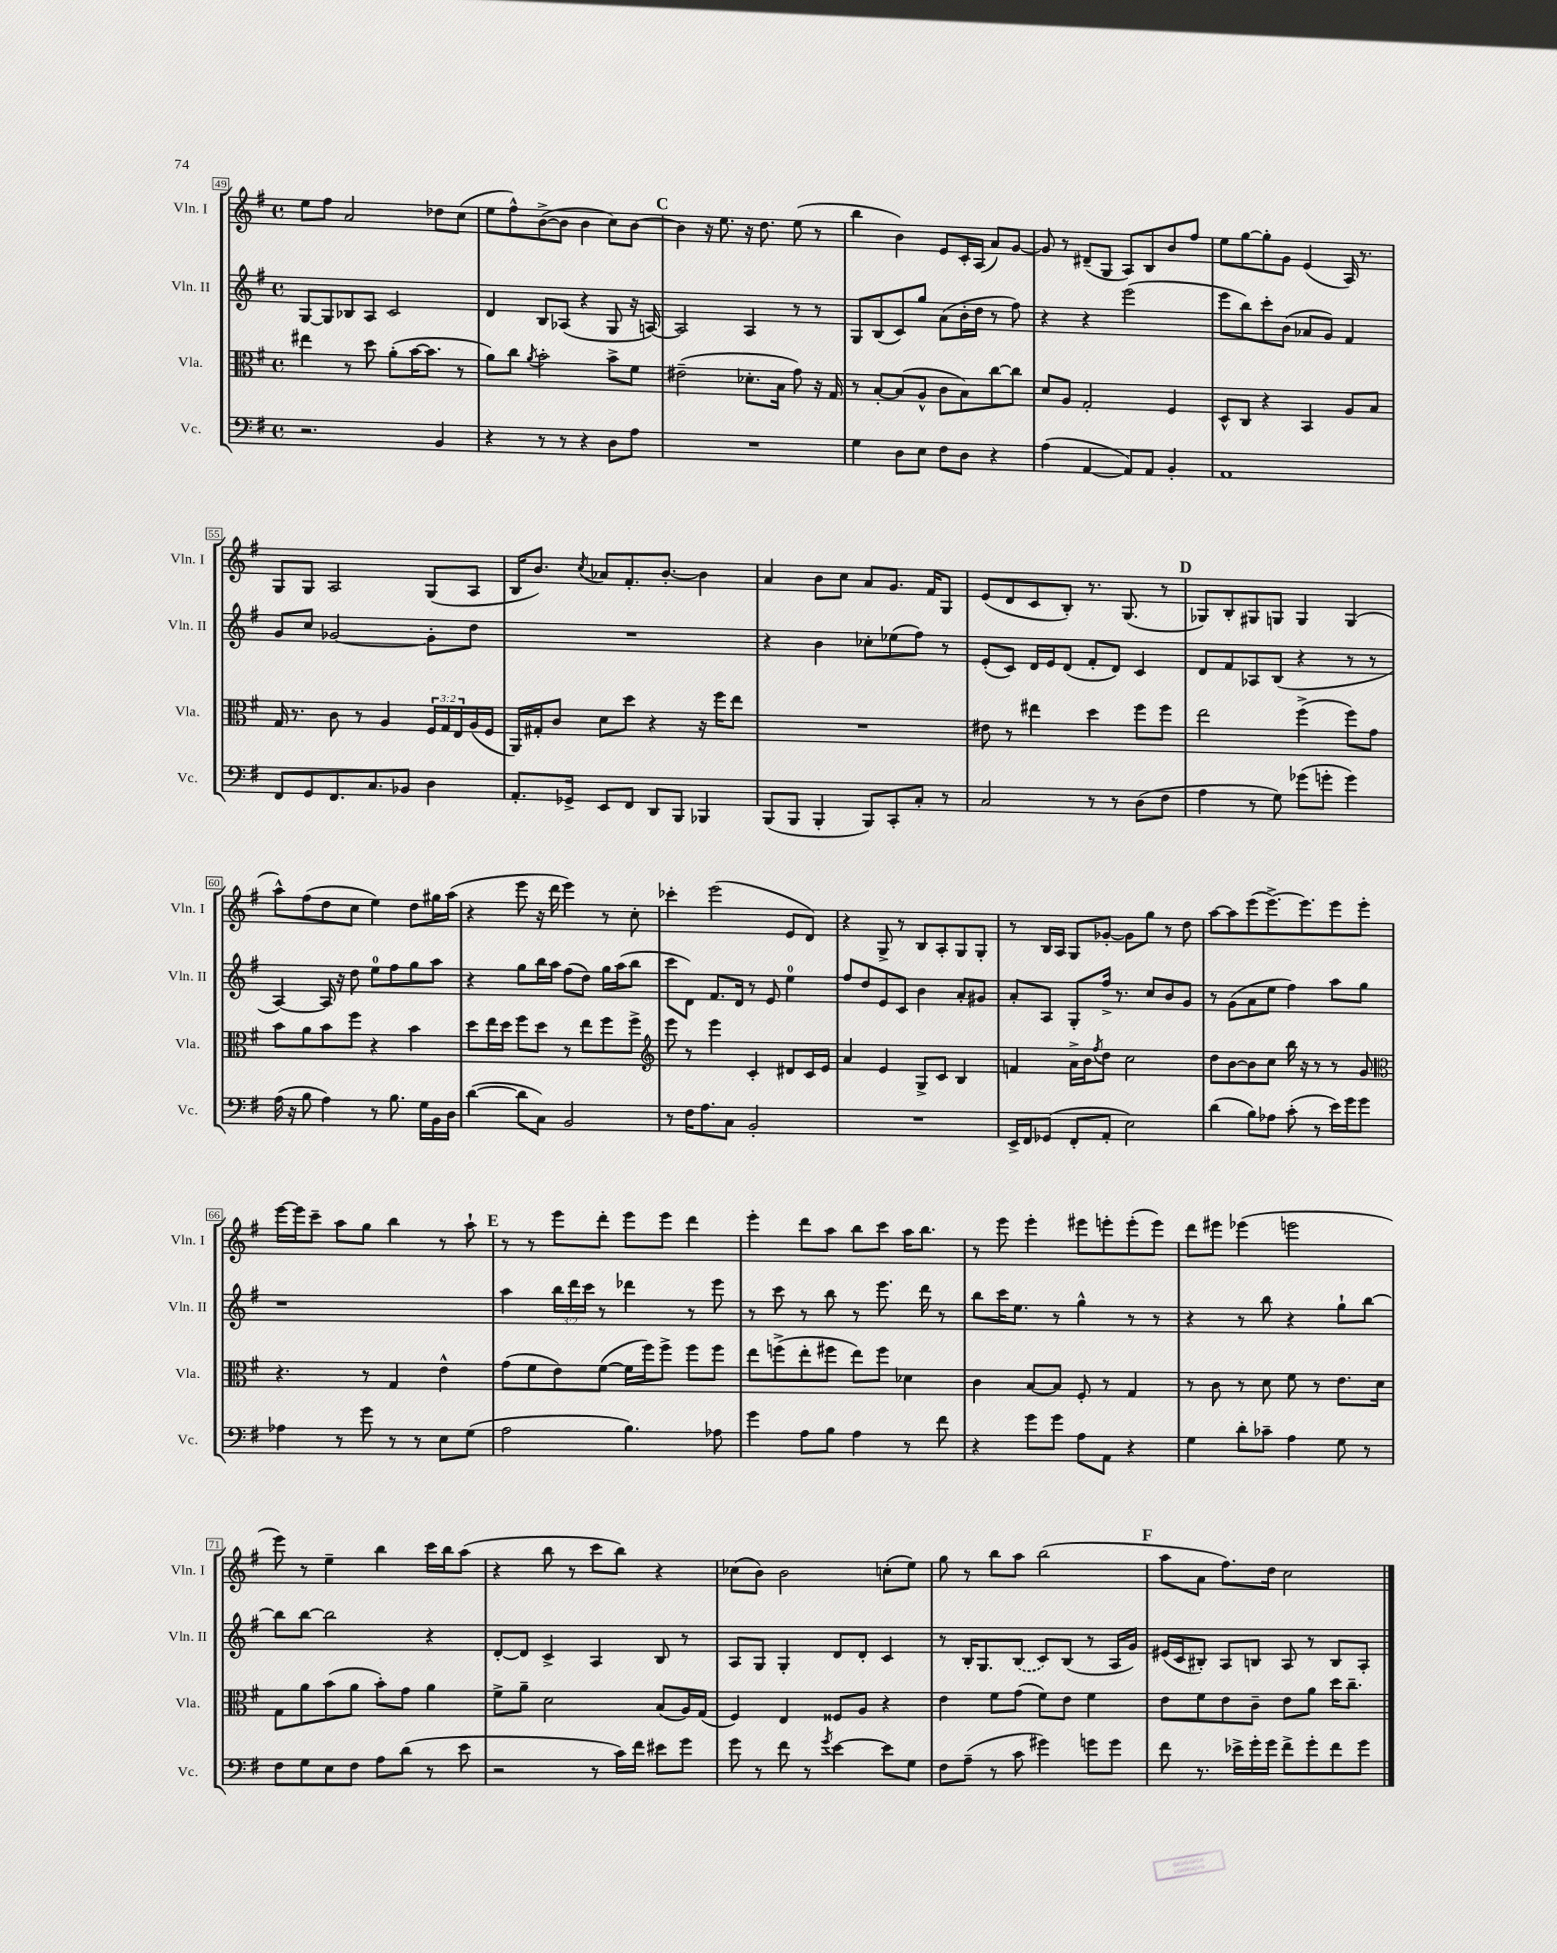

**kern	**kern	**kern	**kern
*staff4	*staff3	*staff2	*staff1
*clefF4	*clefC3	*clefG2	*clefG2
*k[f#]	*k[f#]	*k[f#]	*k[f#]
*M4/4	*M4/4	*M4/4	*M4/4
*met(c)	*met(c)	*met(c)	*met(c)
2.r	4ee#	[8G	8ee
.	.	8G]	8ff#
.	8r	8B-	2a
.	8dd	8A	.
.	(8a'	2c	.
.	[16b	.	.
.	8.b]	.	.
4BB	.	.	8dd-
.	8r	.	(8cc
=	=	=	=
4r	8a)	4d	8ee
.	8cc	.	8ff#^^)
.	8qa	.	.
8r	2b'	8B	([8b^
8r	.	(8A-	8b]
4r	.	4r	4b
8D	8b^	8G	8cc)
8A	8f#	16r	[8b
.	.	[16A)	.
=	=	=	=
1r	(2e#~	2A]	4b]
.	.	.	16r
.	.	.	8.ee
.	8.d-'	4A	16r
.	.	.	8.dd
.	16B	.	.
.	8g)	8r	(8ee
.	16r	8r	8r
.	16G	.	.
=	=	=	=
4G	8r	8G	4bb
.	[8B'	(8B	.
8D	(8B]	8c)	4b)
8E	8A^^	8gg	.
8F#	8c	(8a	8e
8D	8B)	16b'	16c'
.	.	16dd	(16A
4r	[8cc	8r	8a)
.	8cc]	8ff#)	[8g
=	=	=	=
(4A	8d	4r	8g]
.	8A	.	8r
[4AA	2G'	4r	(8d#~
.	.	.	8G
8AA])	.	(2eee	8A)
8AA	.	.	8B
4BB'	4F#	.	8b
.	.	.	8ff#
=	=	=	=
1AA	8D^^	8eee	8ee
.	8C	8bb)	[8gg
.	4r	8ccc'	8gg']
.	.	(8b	8g
.	4BB	8a-	(4e
.	.	8g)	.
.	8A	4f#	16A)
.	.	.	8.r
.	8B	.	.
=	=	=	=
8FF#	16G	8g	8G
.	8.r	.	.
8GG	.	8cc	8G
8.FF#	8c	[2g-	2A
.	8r	.	.
8.C	.	.	.
.	4A	.	.
8BB-	.	.	.
4D	24F#	8g-']	(8G
.	24G	.	.
.	24E	.	.
.	(16A	8dd	8A
.	16F#	.	.
=	=	=	=
8.AA'	16AA)	1r	16B
.	16G#'	.	8.b)
.	8c	.	.
16GG-^	.	.	.
.	.	.	8qcc
8EE	8d	.	8a-
8FF#	8dd	.	8.f#'
8DD	4r	.	.
.	.	.	[8.b'
8BBB	.	.	.
4BBB-	16r	.	4b]
.	16ff#	.	.
.	8ee	.	.
=	=	=	=
(8BBB	1r	4r	4a
8BBB	.	.	.
4BBB'	.	4b	8b
.	.	.	8cc
8BBB)	.	8cc-'	8a
8CC'	.	(8ee-	8.g
8C'	.	8ff#)	.
.	.	.	16f#
8r	.	8r	8G
=	=	=	=
2C	8e#	(8e'	(8e
.	8r	8c)	8d
.	4ee#	16d	8c
.	.	16e	.
.	.	(8d	8B')
8r	4dd	8f#'	8.r
8r	.	8d)	.
.	.	.	(8.G
(8D	8ff#	4c	.
8F#	8ff#	.	8r
=	=	=	=
4A	2ee	8d	8G-)
.	.	8f#	8B'
8r	.	8A-	8G#
8G)	.	(8B	8G
(8g-	(4ff#^	4r	4G
8g'	.	.	.
4g)	8ff#)	8r	(4G
.	8g	8r	.
=	=	=	=
(16A	8b	[4A)	8aa^^)
16r	.	.	.
8B	8a	.	(8ff#
4A)	8b	16A]	8dd
.	.	16r	.
.	8ff#	8dd	8cc
8r	4r	8ee	4ee)
8.B	.	8ff#	.
.	4b	8gg	8dd
16G	.	.	.
16BB	.	8aa	16gg#
16D	.	.	(16aa
=	=	=	=
([4d	8dd	4r	4r
.	16ee	.	.
.	16dd	.	.
8d]	8ff#	8gg	8eee
8C)	8dd	16bb	16r
.	.	16aa	16ddd
2BB	8r	(8ff#	4eee)
.	8ee	8dd)	.
.	8ff#	16gg	8r
.	.	(16aa	.
.	8ff#^	8bb	8cc'
=	=	=	=
*	*clefG2	*	*
8r	8eee	8ccc	4ccc-'
16F#	8r	8d)	.
8.A	.	.	.
.	4eee	8.f#	(2eee
8C	.	.	.
.	.	16d	.
2BB'	4c'	8r	.
.	.	8e	.
.	8d#	4ee	8e
.	16c	.	8d)
.	16e	.	.
=	=	=	=
1r	4a	8ff#	4r
.	.	8dd	.
.	4e	8e	8G^
.	.	8c	8r
.	8G^	4b	8B
.	8c	.	8A'
.	4B	8a'	8G
.	.	8g#	8G'
=	=	=	=
16EE^	4f	8a'	8r
16FF#	.	.	.
(8GG-	.	8A	16B
.	.	.	16A
8FF#'	16a^	8G'	8G
.	16b	.	.
.	8qff#	.	.
8AA'	8dd	16ff#^	[8g-'
.	.	8.r	.
2E)	2cc	.	8g-]
.	.	8cc	8gg
.	.	8b	8r
.	.	8g	8dd
=	=	=	=
(4d	8dd	8r	[8aa
.	[8b	(8g	8aa]
8B)	8b]	8a	(8eee
8A-	8cc	8ee	[8.eee^)
(8c'	16bb	4ff#)	.
.	16r	.	8.eee]
8r	8r	.	.
16e)	8r	8aa	8eee
16g	.	.	.
8g	8g	8gg	8eee'
=	=	=	=
*	*clefC3	*	*
4A-	4.r	1r	[16eee
.	.	.	16eee]
.	.	.	8ccc~
8r	.	.	8aa
8g	8r	.	8gg
8r	4G	.	4bb
8r	.	.	.
8E	4e^^	.	8r
(8G	.	.	8aa`
=	=	=	=
2A	(8g	4aa	8r
.	8f#	.	8r
.	8e)	24bb	8eee
.	.	24ddd	.
.	.	24ccc	.
.	([8f#	8r	8ddd'
4.B)	16f#]	4ddd-	8eee
.	16ff#)	.	.
.	8ff#^	.	8eee
.	8ff#	8r	4ddd
8A-	8ff#	8eee	.
=	=	=	=
4g	8ee	8r	4eee'
.	(8ff^	8ccc	.
8A	8ee'	8r	8ddd
8B	8ff#	8bb	8aa
4A	8ee)	8r	8bb
.	8ff#	8.eee	8ccc
8r	4d-	.	16aa
.	.	16ddd	8.bb
8f#	.	8r	.
=	=	=	=
4r	4c	8bb	8r
.	.	16ccc	8eee
.	.	8.ee	.
8g	[8B	.	4eee'
8g	8B]	8r	.
8A	8F#'	4gg^^	8eee#
8AA	8r	.	8eee'
4r	4G	8r	(8eee'
.	.	8r	8eee)
=	=	=	=
4G	8r	4r	8ddd
.	8c	.	8eee#
8d'	8r	8r	(4eee-
8c-~	8d	8bb	.
4A	8f#	4r	2eee
.	8r	.	.
8G	8.e	8gg`	.
8r	.	[8bb	.
.	16d	.	.
=	=	=	=
8F#	8G	8bb]	8eee)
8G	8a	[8bb	8r
8E	(8b	2bb]	4ee~
8F#	8a	.	.
8A	8b')	.	4bb
(8d	8g	.	.
8r	4a	4r	16ccc
.	.	.	16bb
8e	.	.	(8aa
=	=	=	=
2r	8f#^	[8d'	4r
.	8a~	8d]	.
.	2d	4c^	8bb
.	.	.	8r
8r	.	4A	8ccc
16c)	.	.	8bb)
16f#	.	.	.
8e#	(8B	8B	4r
8g	16A)	8r	.
.	(16G	.	.
=	=	=	=
8g	4F#)	8A	(8cc-
8r	.	8G	8b)
8f#	4E	4G'	2b
8r	.	.	.
8qg	.	.	.
[4e	8F##	8d	.
.	8A	8d'	.
8e]	4r	4c	(8cc'
8G	.	.	8ee)
=	=	=	=
8F#	4e	8r	8gg
(8A~	.	16B'	8r
.	.	8.G	.
8r	8f#	.	8bb
8c	(8g	(8B	8aa
4g#)	8f#)	8c)	(2bb
.	8e	(8B	.
8g	4f#	8r	.
8g	.	16A	.
.	.	16g)	.
=	=	=	=
8f#	8e	(16e#	8aa
.	.	16c	.
8.r	8f#	8B#')	8a
.	8e	8A	8.ff#)
16e-^	.	.	.
16g'	8c~	8B	.
16g	.	.	16dd
8f#^	8e	8A	2cc
8g'	8a	8r	.
8f#	16dd	8B	.
.	8.cc~	.	.
8g	.	8A'	.
==	==	==	==
*-	*-	*-	*-
